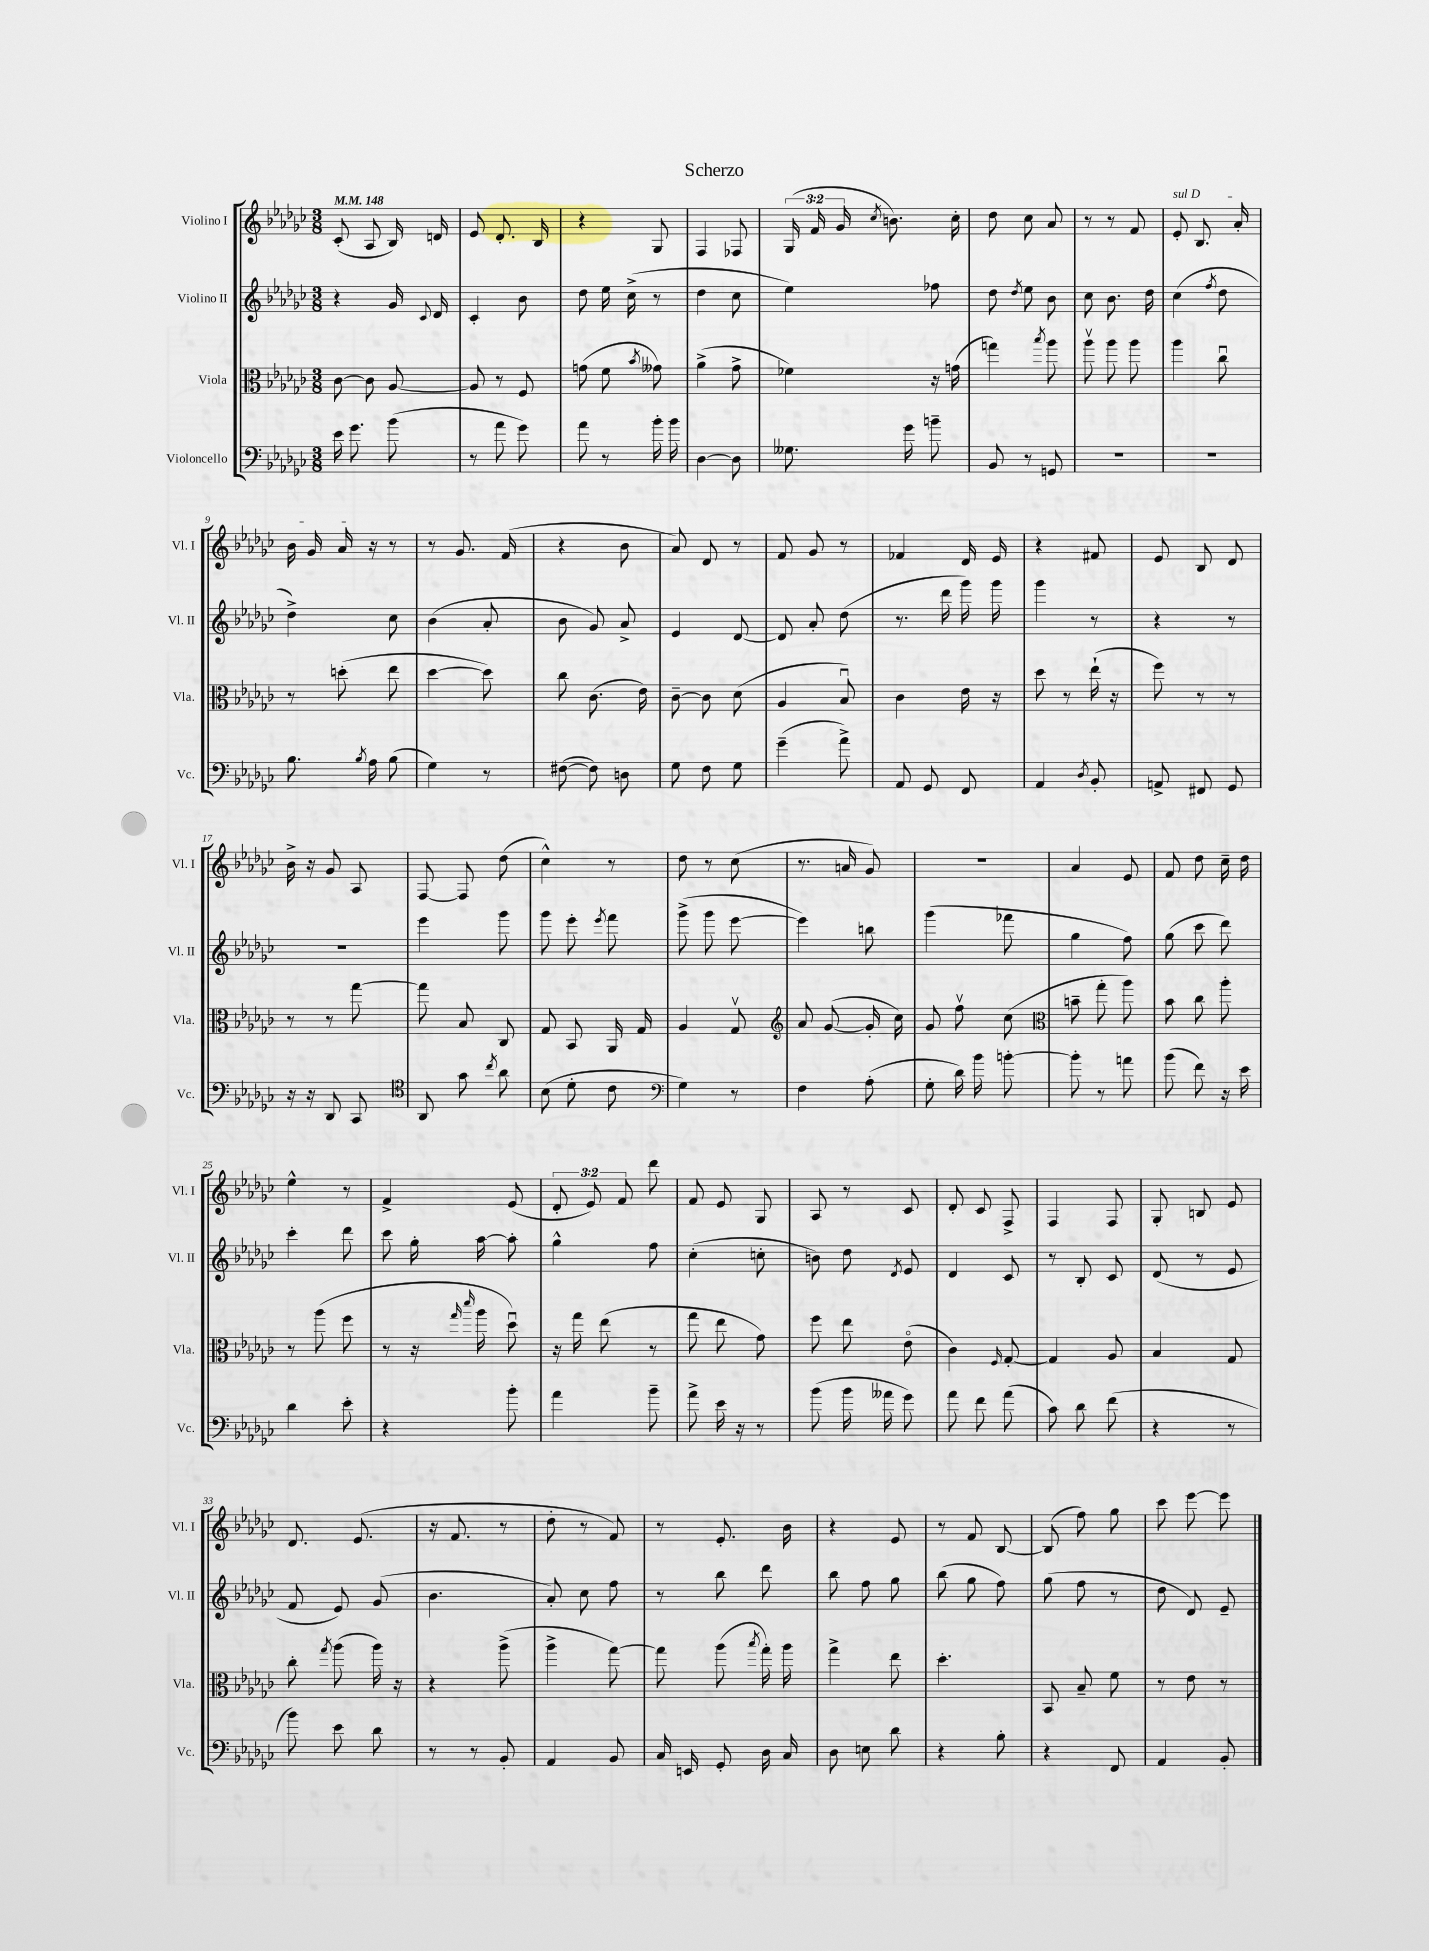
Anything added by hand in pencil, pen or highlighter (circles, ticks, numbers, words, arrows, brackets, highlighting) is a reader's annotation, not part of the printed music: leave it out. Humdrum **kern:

**kern	**kern	**kern	**kern
*part4	*part3	*part2	*part1
*staff4	*staff3	*staff2	*staff1
*I"Violoncello	*I"Viola	*I"Violino II	*I"Violino I
*I'Vc.	*I'Vla.	*I'Vl. II	*I'Vl. I
*clefF4	*clefC3	*clefG2	*clefG2
*k[b-e-a-d-g-c-]	*k[b-e-a-d-g-c-]	*k[b-e-a-d-g-c-]	*k[b-e-a-d-g-c-]
*M3/8	*M3/8	*M3/8	*M3/8
*MM148	*MM148	*MM148	*MM148
=1	=1	=1	=1
16e-\	[8c-\	4r	(8c-'/
8.g-\	.	.	.
.	8c-\]	.	8A-/
(8b-\	[8A-/	16g-/	16B-/)
.	.	8qqc-/	.
.	.	16d-/	16dn/
=2	=2	=2	=2
8r	8A-/]	4c-'/	8e-/
8a-\	8r	.	8.d-'/
8g-\)	8F/	8b-\	.
.	.	.	16B-/
=3	=3	=3	=3
8a-\	(8gn\	8dd-\	4r
8r	8f\	16ee-\	.
.	.	(16cc-^\	.
.	8qb-/	.	.
16b-'\	8g--X\)	8r	8G-/
16b-\	.	.	.
=4	=4	=4	=4
[4D-\	(4a-^\	4dd-\	4F/
8D-\]	8g-^\	8cc-\	8F-X/
=5	=5	=5	=5
8.G--X\	4f-X\)	4ee-\)	(24G-/
.	.	.	24f/
.	.	.	24g-/
.	.	.	8qcc-/
.	.	.	8.bn\)
16g-\	.	.	.
8bn~\	16r	8ff-X\	.
.	(16gn\	.	16cc-'\
=6	=6	=6	=6
8BB-/	4ggn\)	8dd-\	8dd-\
.	.	8qdd-/	.
8r	.	8ee-\	8cc-\
.	8qbb-/	.	.
8GGn/	8aa-\	8b-\	8a-/
=7	=7	=7	=7
4.r	8aa-v\	8cc-\	8r
.	8aa-\	8.b-\	8r
.	8aa-\	.	8f/
.	.	16dd-\	.
=8	=8	=8	=8
!	!	!	!LO:TX:a:i:t=sul D
4.r	4aa-\	(4cc-\	8e-'/
.	.	.	8.B-/
.	.	8qff/	.
.	8cc-u\	8dd-\	.
.	.	.	16a-'/
!!LO:LB:g=z
=9	=9	=9	=9
8.B-\	8r	4dd-^\)	16b-\
.	.	.	16g-/
.	(8ddn'\	.	16a-/
8qB-/	.	.	.
16A-\	.	.	16r
(8B-\	8ee-\	8cc-\	8r
=10	=10	=10	=10
4G-\)	[4dd-\	(4b-\	8r
.	.	.	8.g-/
8r	8dd-\])	8a-'/	.
.	.	.	(16f/
=11	=11	=11	=11
([8F#X\	8cc-\	8b-\	4r
8F#\])	(8.c-\	8g-/)	.
8Dn\	.	8a-^/	8b-\
.	16e-\)	.	.
=12	=12	=12	=12
8G-\	[8c-~\	4e-/	8a-/)
8F\	8c-\]	.	8d-/
8G-\	(8d-\	[8d-/	8r
=13	=13	=13	=13
(4g-~\	4A-/	8d-/]	8f/
.	.	8a-'/	8g-/
8a-^\)	8B-u/)	(8dd-\	8r
=14	=14	=14	=14
8AA-/	4c-\	8.r	4f-X/
8GG-/	.	.	.
.	.	16ddd-\	.
8FF/	16e-\	16ggg-\)	16d-/
.	16r	16ggg-\	16e-/
=15	=15	=15	=15
4AA-/	8dd-\	4ggg-\	4r
.	8r	.	.
8qD-/	.	.	.
8BB-'/	(16ee-`\	8r	8f#X/
.	16r	.	.
=16	=16	=16	=16
8AAn^/	8ff\)	4r	8e-/
8FF#X/	8r	.	8B-/
8GG-/	8r	8r	8d-/
!!LO:LB:g=z
=17	=17	=17	=17
16r	8r	4.r	16b-^\
16r	.	.	16r
8DD-/	8r	.	8g-/
8CC-/	[8gg-\	.	8A-/
=18	=18	=18	=18
*clefC4	*	*	*
8AA-/	8gg-\]	4eee-\	[8F/
8g-\	8B-/	.	8F/]
8qcc-/	.	.	.
8a-\	8C-/	8ggg-\	(8dd-\
=19	=19	=19	=19
(8B-\	8G-/	8ggg-\	4cc-^^\)
8d-'\	8BB-/	8eee-'\	.
.	.	8qeee-/	.
8c-\	16AA-/	8fff\	8r
.	16G-/	.	.
=20	=20	=20	=20
*clefF4	*	*	*
4G-\)	4A-/	(8ggg-^\	8dd-\
.	.	8ggg-\	8r
8r	8G-v/	[8eee-\	(8cc-\
=21	=21	=21	=21
*	*clefG2	*	*
4F\	8a-/	4eee-\])	8.r
.	([8g-/	.	.
.	.	.	16an/
(8A-'\	16g-'/]	8bbn\	8g-/)
.	16cc-\)	.	.
=22	=22	=22	=22
8G-'\	8g-/	(4ggg-\	4.r
16d-\)	8ffv\	.	.
16b-\	.	.	.
[8bn'\	(8cc-\	8fff-X\	.
=23	=23	=23	=23
*	*clefC3	*	*
8b'\]	8bn~\	4gg-\	4a-/
8r	8gg-'\	.	.
8an\	8aa-\)	8ff\)	8e-/
=24	=24	=24	=24
(8b-\	8b-\	(8gg-\	8f/
8f\)	8cc-\	8ccc-\	8dd-\
16r	8aa-'\	8ddd-\)	16cc-~\
16e-\	.	.	16dd-\
!!LO:LB:g=z
=25	=25	=25	=25
4d-\	8r	4ccc-'\	4ee-^^\
.	(8aa-\	.	.
8e-'\	8ff\	8ddd-\	8r
=26	=26	=26	=26
4r	8r	8ccc-\	4f^/
.	16r	16gg-'\	.
.	16qqgg-/	.	.
.	16qqddd-/	.	.
.	16aa-\	[16aa-\	.
8b-'\	8dd-u\)	8aa-'\]	(8e-/
=27	=27	=27	=27
4a-\	16r	4gg-^^\	12d-'/
.	16gg-\	.	.
.	.	.	12e-/)
.	(8ee-\	.	.
.	.	.	12f/
8b-~\	8r	8ff\	8ddd-\
=28	=28	=28	=28
8a-^\	8gg-\	(4cc-'\	8f/
16e-\	8ee-\	.	8e-/
16r	.	.	.
8r	8g-\)	8ccn'\	8G-/
=29	=29	=29	=29
(8b-\	8ff\	8bn\)	8A-/
16b-\	8ee-\	8dd-\	8r
16a--X\	.	.	.
.	.	8qd-/	.
8g-\)	(8e-\	8e-/	8c-/
=30	=30	=30	=30
8a-\	4c-\)	4d-/	8d-'/
8f\	.	.	8c-/
.	16qqF/	.	.
(8a-\	[8G-'/	8c-/	8F^/
=31	=31	=31	=31
8c-\)	4G-/]	8r	4F/
8d-\	.	8B-'/	.
(8f\	8A-/	8c-/	8F/
=32	=32	=32	=32
4r	4B-/	(8d-/	8G-'/
.	.	8r	8Bn/
8r	8G-/	8e-/	8e-/
!!LO:LB:g=z
=33	=33	=33	=33
8b-\)	8cc-'\	8f/	8.d-/
.	8qgg-/	.	.
8e-\	(8aa-\	8e-/)	.
.	.	.	(8.e-/
8d-\	16aa-\)	(8g-/	.
.	16r	.	.
=34	=34	=34	=34
8r	4r	4.b-\	16r
.	.	.	8.f/
8r	.	.	.
8BB-'/	(8aa-^\	.	8r
=35	=35	=35	=35
4AA-/	4aa-^\	8a-'/)	8dd-'\
.	.	8cc-\	8r
8BB-/	[8gg-\)	8ff\	8f/)
=36	=36	=36	=36
16C-/	8gg-\]	8r	8r
16EEn/	.	.	.
8GG-'/	(8aa-\	8bb-\	8.e-'/
.	8qbb-/	.	.
16D-\	16gg-'\)	8ddd-\	.
16C-/	16aa-\	.	16b-\
=37	=37	=37	=37
8D-\	4gg-^\	8bb-\	4r
8En\	.	8ff\	.
8d-\	8ee-\	8gg-\	8e-/
=38	=38	=38	=38
4r	4.dd-'\	(8bb-\	8r
.	.	8gg-\	8f/
8B-'\	.	8ff\)	[8B-/
=39	=39	=39	=39
4r	8BB-/	(8gg-\	(8B-/]
.	8B-~/	8ff\	8ff\)
8FF/	8f\	8r	8gg-\
=40	=40	=40	=40
4AA-/	8r	8dd-\	8ccc-\
.	8e-\	8d-/)	[8eee-\
8BB-'/	8r	8e-~/	8eee-\]
==	==	==	==
*-	*-	*-	*-
